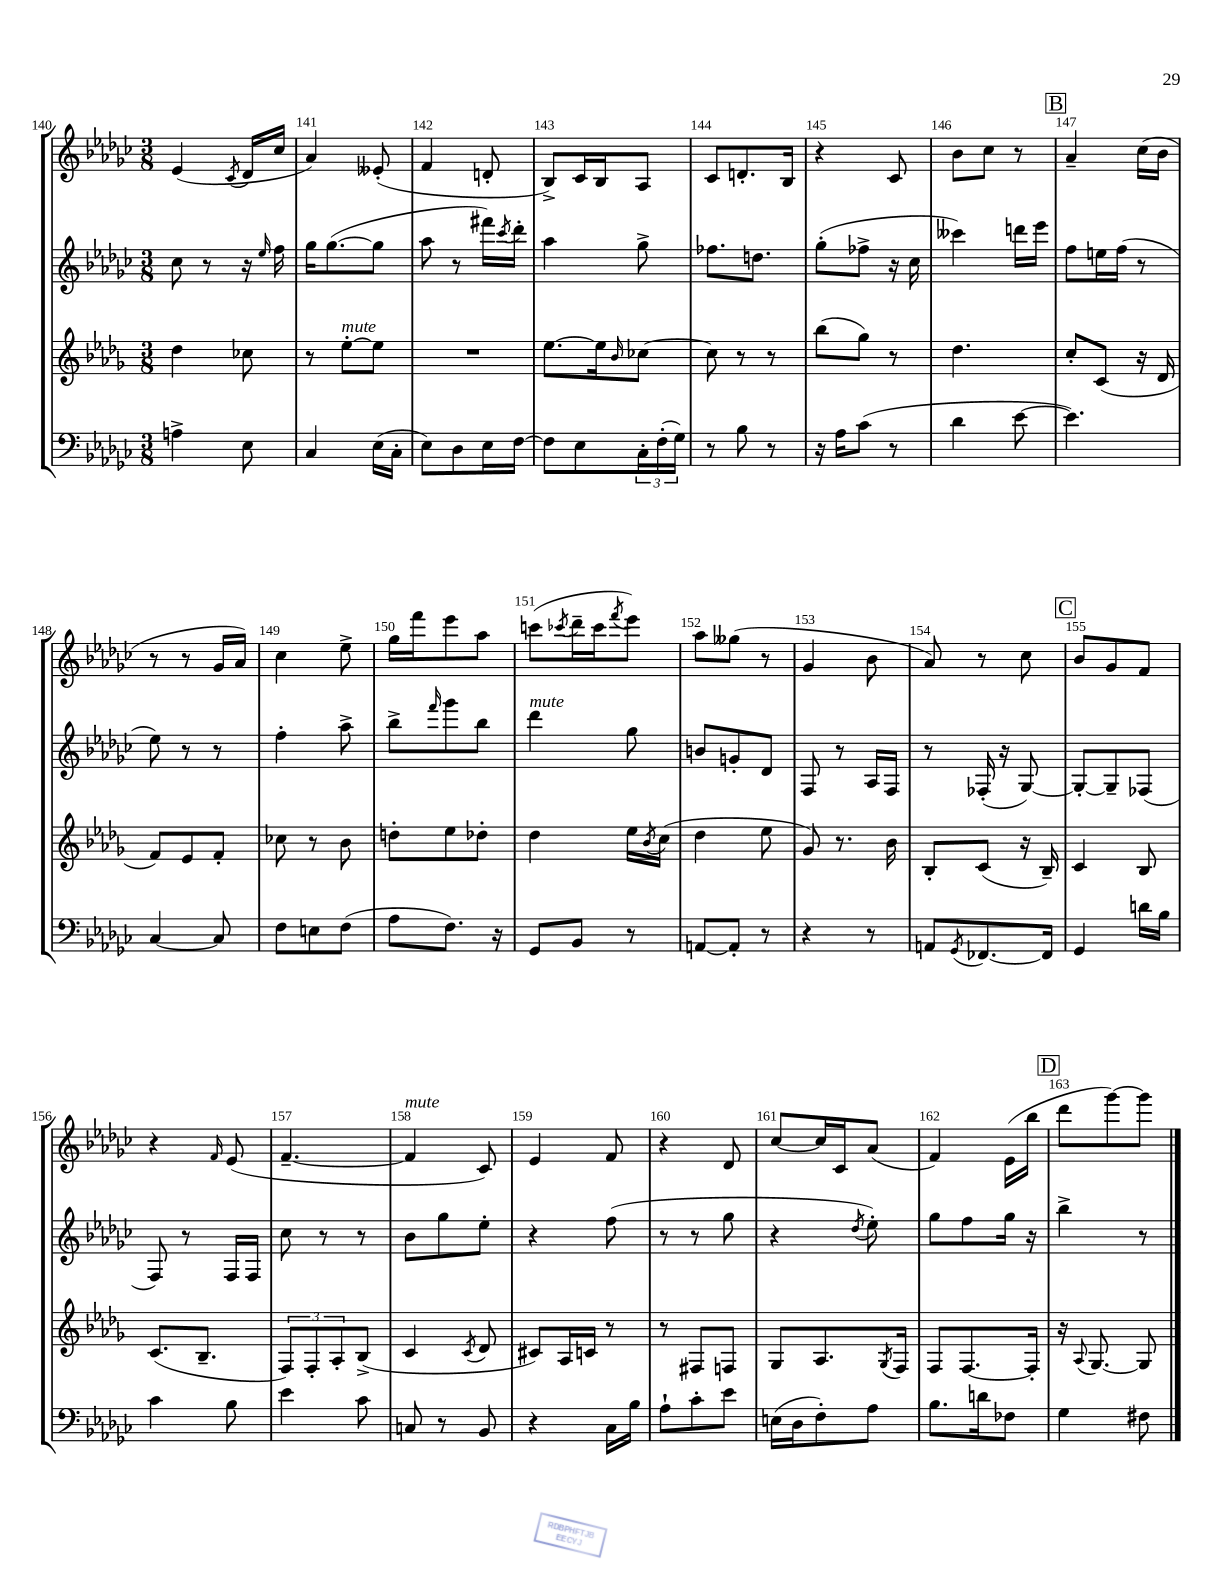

**kern	**kern	**kern	**kern
*staff4	*staff3	*staff2	*staff1
*clefF4	*clefG2	*clefG2	*clefG2
*k[b-e-a-d-g-c-]	*k[b-e-a-d-g-]	*k[b-e-a-d-g-c-]	*k[b-e-a-d-g-c-]
*M3/8	*M3/8	*M3/8	*M3/8
4A^\	4dd-\	8cc-\	(4e-/
.	.	8r	.
.	.	.	8qc-/
8E-\	8cc-\	16r	16d-/LL
.	.	16qqee-/	.
.	.	16ff\	16cc-/JJ
=	=	=	=
4C-/	8r	16gg-\LK	4a-/)
.	.	([8.gg-\	.
.	[8ee-'\L	.	.
(16E-\LL	8ee-\]J	8gg-\]J	(8e--'/
16C-'\JJ	.	.	.
=	=	=	=
8E-\L)	4.r	8aa-\	4f/
8D-\	.	8r	.
16E-\L	.	16fff#\LL)	8d'/
.	.	8qccc-/	.
[16F\JJ	.	16ddd-'\JJ	.
=	=	=	=
8F\]L	[8.ee-\L	4aa-\	8B-^/L)
8E-\	.	.	16c-/L
.	16ee-\]k	.	16B-/J
.	16qqb-/	.	.
24C-'\L	[8cc-\J	8gg-^\	8A-/J
(24F'\	.	.	.
24G-\JJ)	.	.	.
=	=	=	=
8r	8cc-\]	8.ff-\L	8c-/L
8B-\	8r	.	8.d'/
.	.	8.dd\J	.
8r	8r	.	.
.	.	.	16B-/Jk
=	=	=	=
16r	(8bb-\L	(8gg-'\L	4r
16A-\LK	.	.	.
(8c-\J	8gg-\J)	8ff-^\J	.
8r	8r	16r	8c-/
.	.	16cc-\	.
=	=	=	=
4d-\	4.dd-\	4ccc--\)	8b-\L
.	.	.	8cc-\J
[8e-\	.	16ddd\LL	8r
.	.	16eee-\JJ	.
=	=	=	=
4.e-\])	8cc'/L	8ff\L	4a-~/
.	(8c/J	16ee\L	.
.	.	(16ff\JJ	.
.	16r	8r	(16cc-\LL
.	16d-/	.	16b-\JJ
=	=	=	=
[4C-/	8f/L)	8ee-\)	8r
.	8e-/	8r	8r
8C-/]	8f'/J	8r	16g-/LL
.	.	.	16a-/JJ)
=	=	=	=
8F\L	8cc-\	4ff'\	4cc-\
8E\	8r	.	.
(8F\J	8b-\	8aa-^\	8ee-^\
=	=	=	=
8A-\L	8dd'\L	8bb-^\L	16gg-\LL
.	.	.	16fff\J
.	.	16qqfff/	.
8.F\J)	8ee-\	8ggg-\	8eee-\
.	8dd-'\J	8bb-\J	8aa-\J
16r	.	.	.
=	=	=	=
8GG-/L	4dd-\	4ddd-\	(8ccc\L
.	.	.	8qccc-/
8BB-/J	.	.	16ddd-~\L
.	.	.	16ccc-\J
.	.	.	8qfff/
8r	16ee-\LL	8gg-\	8eee-\J)
.	8qb-/	.	.
.	(16cc\JJ	.	.
=	=	=	=
[8AA/L	4dd-\	8b/L	8aa-\L
8AA'/]J	.	8g'/	(8gg--\J
8r	8ee-\	8d-/J	8r
=	=	=	=
4r	8g-/)	8F/	4g-/
.	8.r	8r	.
8r	.	16A-/LL	8b-\
.	16b-\	16F/JJ	.
=	=	=	=
8AA/L	8B-'/L	8r	8a-/)
8qGG-/	.	.	.
[8.FF-/	(8c/J	(16F-'/	8r
.	.	16r	.
.	16r	[8G-/)	8cc-\
16FF-/]Jk	16B-~/)	.	.
=	=	=	=
4GG-/	4c/	8G-'/_L	8b-/L
.	.	8G-~/]	8g-/
16d\LL	8B-/	(8F-/J	8f/J
16B-\JJ	.	.	.
=	=	=	=
4c-\	(8.c/L	8F/)	4r
.	.	8r	.
.	8.B-~/J	.	.
.	.	.	16qqf/
8B-\	.	16F/LL	(8e-/
.	.	16F/JJ	.
=	=	=	=
4e-\	12F/L)	8cc-\	[4.f~/
.	12F'/	.	.
.	.	8r	.
.	12A-'/	.	.
8c-\	(8B-^/J	8r	.
=	=	=	=
8C/	4c/	8b-\L	4f/]
8r	.	8gg-\	.
.	8qc/	.	.
8BB-/	8d-/	8ee-'\J	8c-/)
=	=	=	=
4r	8c#/L)	4r	4e-/
.	16A-/L	.	.
.	16c/JJ	.	.
16C-\LL	8r	(8ff\	8f/
16B-\JJ	.	.	.
=	=	=	=
8A-`\L	8r	8r	4r
8c-'\	8F#/L	8r	.
8e-\J	8F/J	8gg-\	8d-/
=	=	=	=
(16E\LL	8G-/L	4r	[8cc-/L
16D-\J	.	.	.
8F'\)	8.A-/	.	16cc-/]L
.	.	.	16c-/J
.	.	8qdd-/	.
8A-\J	.	8ee-'\)	(8a-/J
.	8qG-/	.	.
.	16F/Jk	.	.
=	=	=	=
8.B-\L	8F/L	8gg-\L	4f/)
.	[8.F/	8ff\	.
16d\k	.	.	.
8F-\J	.	16gg-\Jk	(16e-\LL
.	16F'/]Jk	16r	16bb-\JJ
=	=	=	=
4G-\	16r	4bb-^\	8ddd-\L
.	8qqA-/	.	.
.	[8.G-/	.	.
.	.	.	[8ggg-\)
8F#\	8G-/]	8r	8ggg-\]J
==	==	==	==
*-	*-	*-	*-
